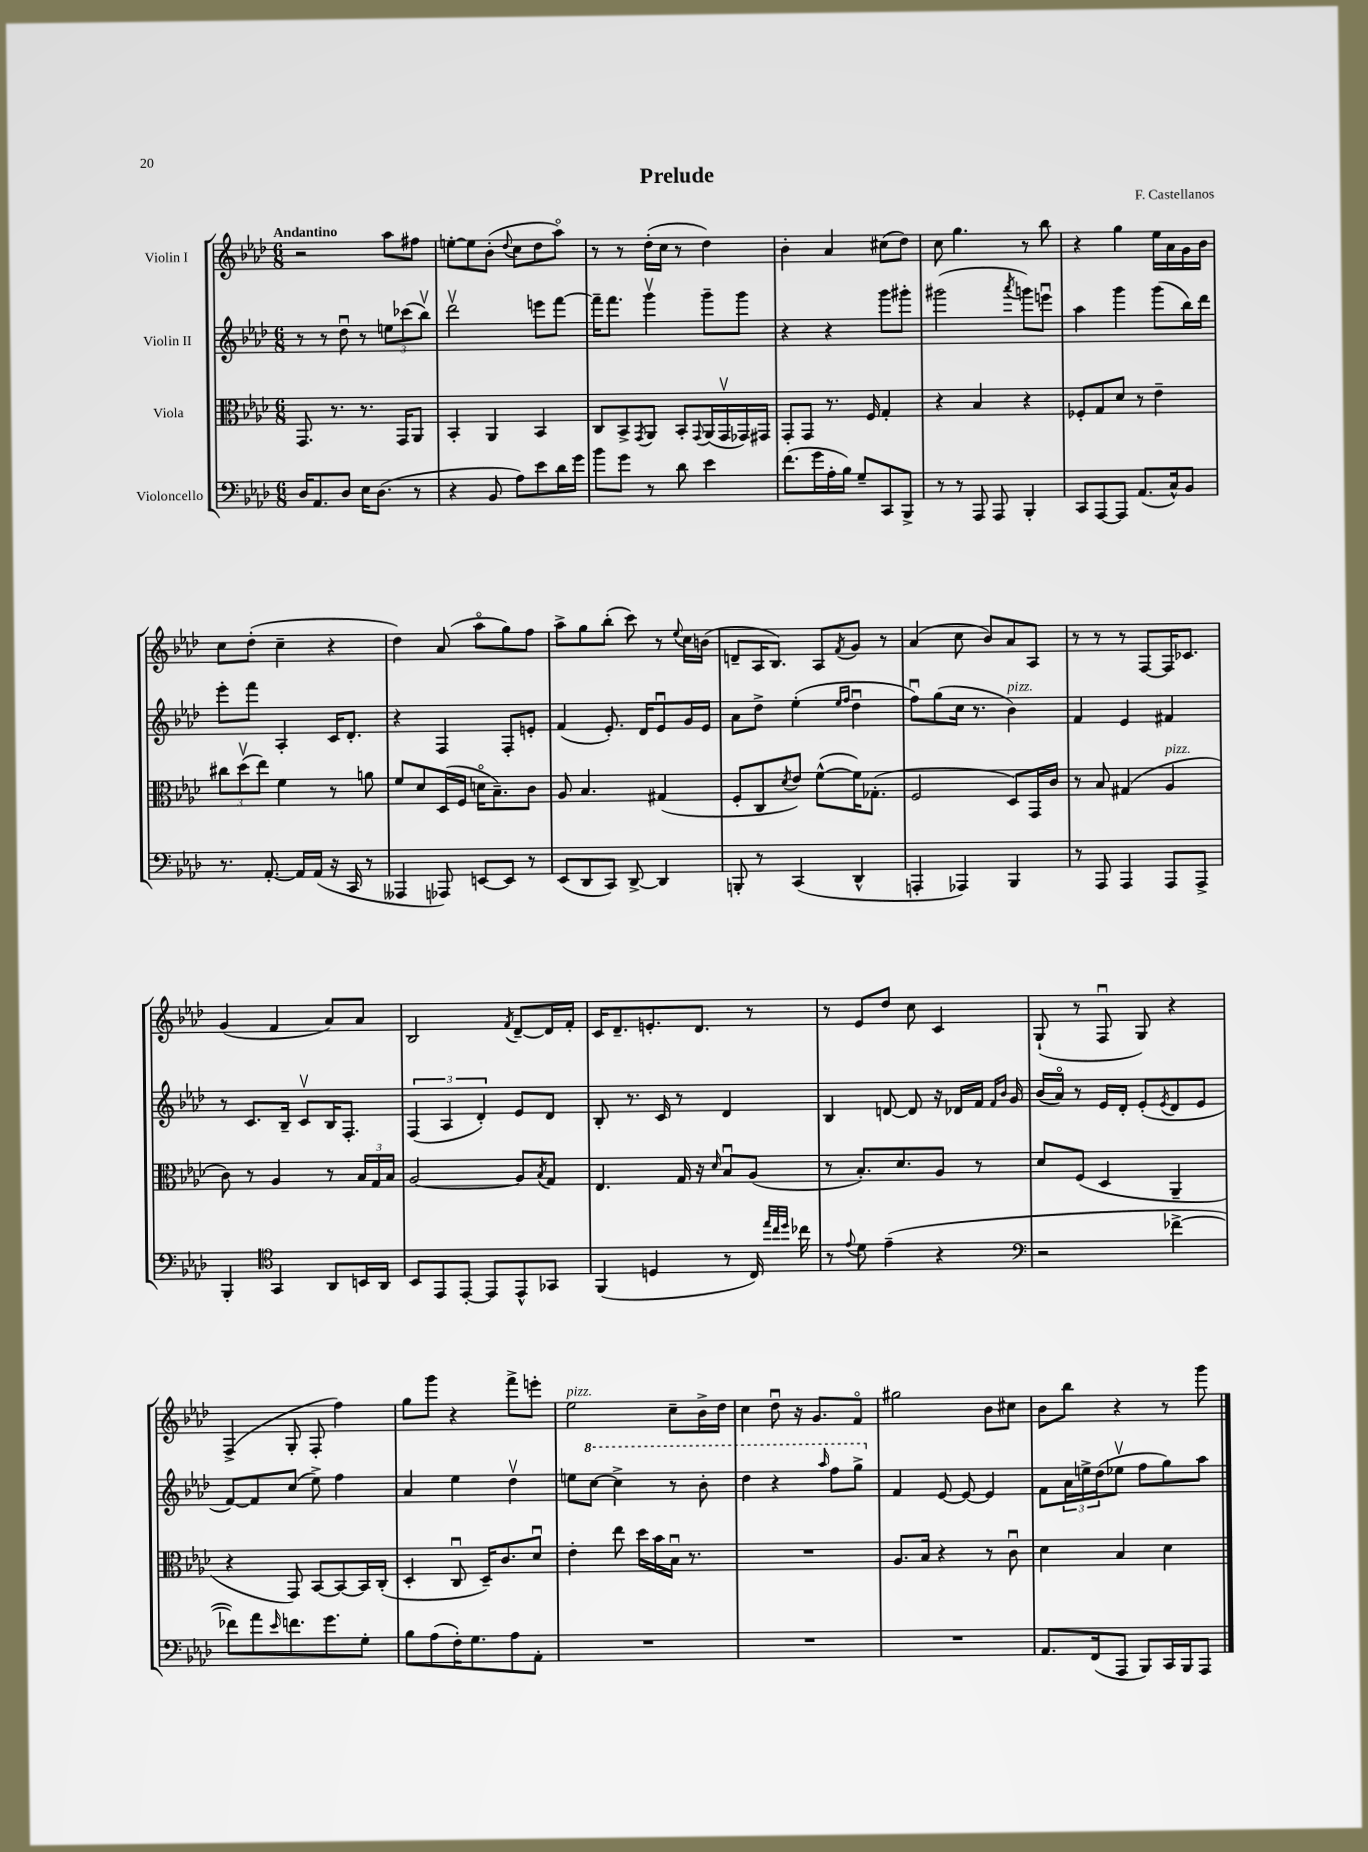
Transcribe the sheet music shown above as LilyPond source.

\header { title = "Prelude" composer = "F. Castellanos" }
<<
\new StaffGroup <<
\new Staff = "s0" \with { instrumentName = "Violin I" } {
    \clef treble \key aes \major \numericTimeSignature \time 6/8 \tempo "Andantino"
    r2 aes''8 fis''8 |
    e''8~-. e''8 bes'8-.( \appoggiatura { des''8 } c''8 des''8 aes''8\flageolet) |
    r8 r8 des''16-.( c''16 r8 des''4) |
    bes'4-. aes'4 cis''8( des''8) |
    c''8 g''4. r8 bes''8 |
    r4 g''4 ees''16 aes'16 g'16 bes'16 |
    c''8 des''8-.( c''4-- r4 |
    des''4) aes'8( aes''8\flageolet g''8) f''8 |
    aes''8-> g''8 bes''8-.( c'''8) r8 \appoggiatura { ees''8 } c''16 b'16( |
    d'8-- aes16 bes8.) aes8 \acciaccatura { f'8 } g'8 r8 |
    aes'4( c''8 bes'8) aes'8 aes8 |
    r8 r8 r8 f8~ f16 ces'8. |
    g'4( f'4 aes'8) aes'8 |
    bes2 \acciaccatura { f'8 } des'8~-- des'16 f'16-. |
    c'16 des'8.-- e'8.-. des'8. r8 |
    r8 ees'8 des''8 c''8 c'4 |
    g8-!( r8 f8\downbow g8) r4 |
    f4->( g8-. f8-. f''4) |
    g''8 g'''8 r4 f'''8-> e'''8-. |
    ees''2^\markup { \italic "pizz." } c''8-- bes'16-> des''16 |
    c''4 des''8\downbow r16 g'8. f'8\flageolet |
    gis''2 bes'8 cis''8 |
    bes'8 bes''8 r4 r8 g'''8 \bar "|." |
}
\new Staff = "s1" \with { instrumentName = "Violin II" } {
    \clef treble \key aes \major \numericTimeSignature \time 6/8
    r8 r8 des''8\downbow r8 \tuplet 3/2 { e''8 ces'''8( bes''8\upbow) } |
    des'''2\upbow e'''8 f'''8~ |
    f'''16-- f'''8. g'''4\upbow g'''8-- g'''8 |
    r4 r4 g'''8 gis'''8-. |
    gis'''2( \acciaccatura { aes'''8 } g'''8) e'''8\downbow |
    aes''4 g'''4 g'''8( bes''16) des'''16 |
    ees'''8-. f'''8 aes4-. c'16 des'8.-. |
    r4 f4 f8-. e'8-. |
    f'4( ees'8.-.) des'16 ees'8\downbow g'16 ees'16 |
    aes'8 des''8-> ees''4-.( \grace { ees''16 f''16 } des''4\downbow |
    f''8\downbow) g''8( c''16 r8. bes'4^\markup { \italic "pizz." }) |
    f'4 ees'4 fis'4 |
    r8 c'8. bes16-- c'8\upbow bes16 f8.-. |
    \tuplet 3/2 { f4( aes4 des'4-.) } ees'8 des'8 |
    bes8-. r8. c'16 r8 des'4 |
    bes4 d'8~ d'8 r16 des'16 f'16 \grace { f'16 bes'16 } g'16 |
    bes'16( aes'16\flageolet) r8 ees'16 des'16-. ees'8-.( \acciaccatura { ees'8 } des'8 ees'8 |
    f'8~) f'8 c''8( ees''8->) f''4 |
    aes'4 ees''4 des''4\upbow |
    e''8 \ottava #1 c'''8~ c'''4-> r8 bes''8-. |
    des'''4 r4 \grace { aes'''16 } f'''8 g'''8-> \ottava #0 |
    f'4 ees'8~ ees'8~ ees'4 |
    f'8 \tuplet 3/2 { aes'16 e''16-> des''16( } ees''8\upbow f''8 g''8) aes''8 \bar "|." |
}
\new Staff = "s2" \with { instrumentName = "Viola" } {
    \clef alto \key aes \major \numericTimeSignature \time 6/8
    g,8. r8. r8. g,16 aes,8 |
    bes,4-. aes,4 bes,4 |
    c8 bes,8-> \acciaccatura { g,8 } aes,8 bes,8-. \appoggiatura { g,8 } aes,16( g,16\upbow ges,16) gis,16 |
    g,8-. g,8 r8. f16 g4-. |
    r4 bes4 r4 |
    fes8-. g8 des'8 r8 ees'4-- |
    \tuplet 3/2 { cis''8 des''8\upbow( ees''8) } f'4 r8 a'8 |
    f'8 des'8 des16( f16 d'16\flageolet bes8.--) c'8 |
    aes8 bes4. gis4( |
    f8-. c8 \acciaccatura { des'8 } ees'8) f'8~-^( f'16) ges8.-.( |
    f2 des8) g,16 c'16 |
    r8 bes8 gis4( aes4^\markup { \italic "pizz." } |
    c'8) r8 aes4 r8 \tuplet 3/2 { bes16 g16 bes16 } |
    aes2~ aes8 \acciaccatura { bes8 } g8 |
    ees4. g16 r16 \grace { des'16 } bes8\downbow aes8( |
    r8 bes8.-.) des'8. aes8 r8 |
    des'8 f8( des4 aes,4-- |
    r4 g,8) bes,8~ bes,8~ bes,16 c16-.( |
    des4-. c8\downbow des16--) c'8. des'8\downbow |
    ees'4-. ees''8 des''16 bes'16 bes16\downbow r8. |
    R2. |
    aes8. bes16 r4 r8 c'8\downbow |
    des'4 bes4 des'4 \bar "|." |
}
\new Staff = "s3" \with { instrumentName = "Violoncello" } {
    \clef bass \key aes \major \numericTimeSignature \time 6/8
    des16 aes,8. des8 ees16 des8.( r8 |
    r4 bes,8 aes8) ees'8 des'16 g'16 |
    bes'8 g'8 r8 des'8 ees'4 |
    f'8.( g'16 aes16-. bes16) g8-- c,8 bes,,8-> |
    r8 r8 aes,,8 aes,,8 bes,,4-. |
    c,8 aes,,8~ aes,,8 aes,8.( c16-^) bes,8 |
    r8. aes,8.~-. aes,16 aes,16( r16 c,16 r8 |
    aeses,,4 aes,,8) e,8~ e,8 r8 |
    ees,8( des,8 c,8) des,8~-> des,4 |
    b,,8-. r8 c,4( des,4-^ |
    a,,4-. aes,,4) bes,,4 |
    r8 aes,,8 aes,,4 aes,,8 aes,,8-> |
    bes,,4-. \clef tenor g,4 aes,8 b,16 aes,16 |
    bes,8 ees,8 ees,8~-. ees,8 ees,8-^ ges,8 |
    f,4( d4 r8 c16) \grace { ees''32 c''32 des''32 } ces''16 |
    r8 \appoggiatura { ees'8 } des'8 ees'4--( r4 |
    \clef bass r2 fes'4~-> |
    fes'8) aes'8 \grace { ees'16 } f'8. g'8. g8-. |
    bes8 aes8( f16-.) g8. aes8 aes,8-. |
    R2. |
    R2. |
    R2. |
    aes,8. f,16( aes,,8 bes,,8) c,16 bes,,16 aes,,8 \bar "|." |
}
>>
>>
\layout { \context { \Score \remove "Bar_number_engraver" } }
